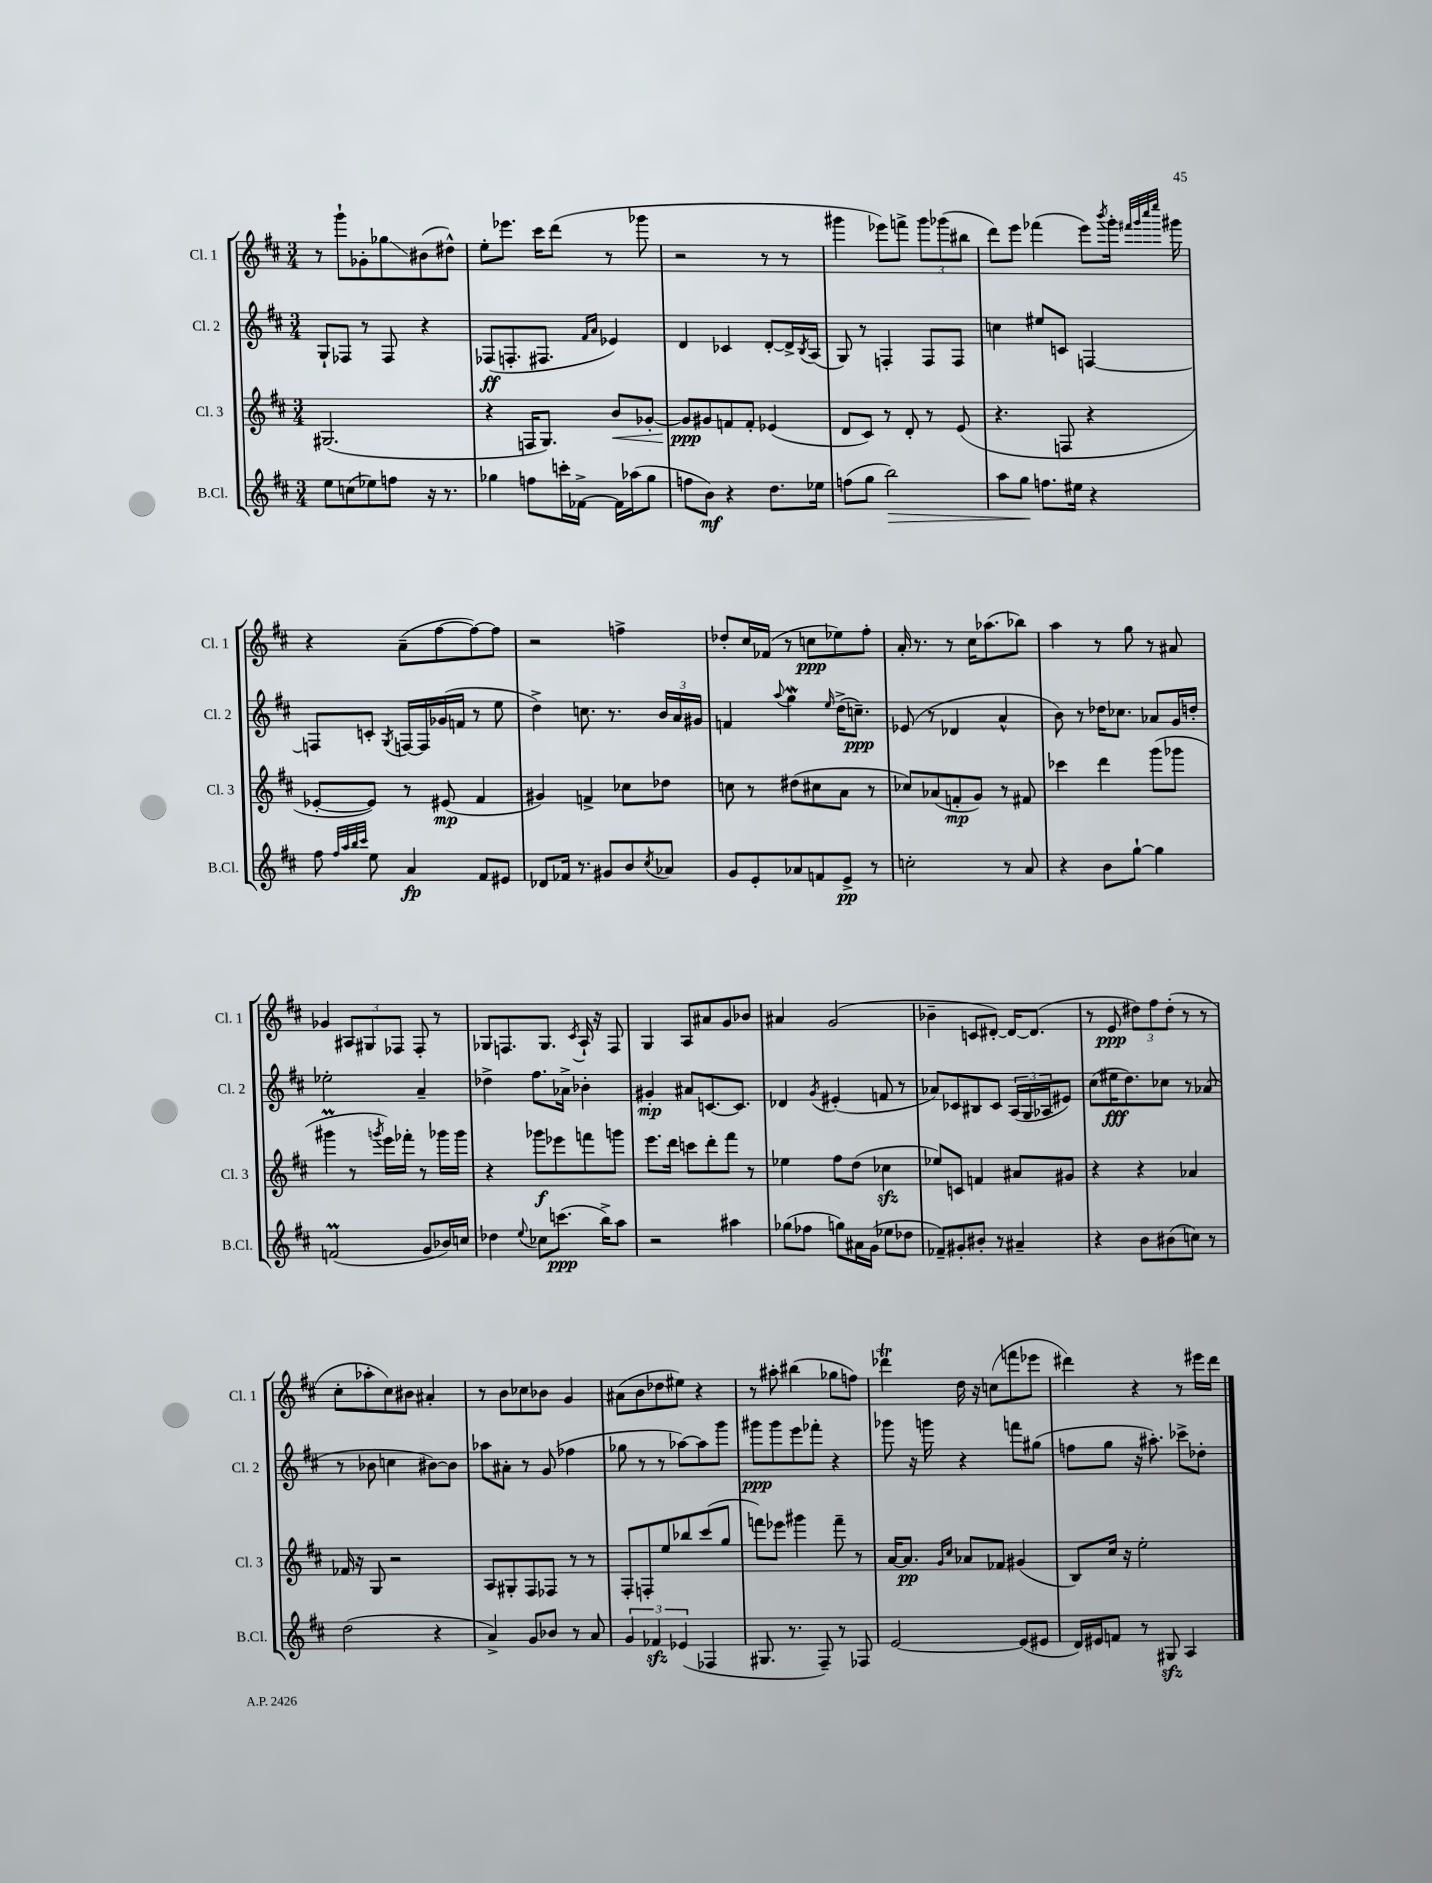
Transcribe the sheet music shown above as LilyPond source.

<<
\new StaffGroup <<
\new Staff = "s0" \with { instrumentName = "Cl. 1" shortInstrumentName = "Cl. 1" } {
    \clef treble \key d \major \numericTimeSignature \time 3/4
    r8 g'''8-! ges'8-. ges''8\glissando bis'8( dis''8-^) |
    e''8-. ees'''8. cis'''16 d'''8( r8 ges'''8 |
    r2 r8 r8 |
    gis'''4 ees'''8) f'''8-> \tuplet 3/2 { gis'''8 ges'''8( bis''8 } |
    d'''8) e'''8 fes'''4( e'''8) \acciaccatura { b'''8 } g'''16-. \grace { fis'''32 g'''32 cis''''32 e''''32 } gis'''16 |
    r4 a'8--( fis''8~ fis''8~) fis''8 |
    r2 f''4-> |
    des''8-. cis''16 fes'16( r8 c''8\ppp ees''8) fis''8-. |
    a'16-. r8. r8 cis''16 aes''8.( bes''8) |
    a''4 r8 g''8 r8 ais'8 |
    ges'4 \tuplet 3/2 { ais8 gis8 fes8 } fes8-. r8 |
    ges8 f8. ges8. \acciaccatura { cis'8 } a16-! r16 f8 |
    g4 a8 ais'8 g'8 bes'8 |
    ais'4 g'2( |
    bes'4-- c'8 dis'8~-.) dis'16~ dis'8.( |
    r8 e'8\ppp \tuplet 3/2 { dis''8) fis''8 dis''8-.( } r8 r8 |
    cis''8-. aes''8-. cis''8) bis'8 ais'4-. |
    r8 b'8 ces''8 bes'8 g'4 |
    ais'8( b'8 des''8 eis''8) r4 |
    r8 ais''8-. bis''4( ges''8 f''8) |
    des'''4\trill d''16 r16 c''8( f'''8 ees'''8 |
    dis'''4) r4 r8 eis'''16 dis'''16 \bar "|." |
}
\new Staff = "s1" \with { instrumentName = "Cl. 2" shortInstrumentName = "Cl. 2" } {
    \clef treble \key d \major \numericTimeSignature \time 3/4
    g8-! fes8 r8 fes8 r4 |
    fes8\ff( f8.-. fis8. \grace { fis'16 a'16 } ees'4) |
    d'4 ces'4 d'8~-. d'16-> \acciaccatura { b8 } a16( |
    g8) r8 f4-. f8 f8 |
    c''4 eis''8 c'8 f4~ |
    f8 c'8-. \acciaccatura { g8 } f16~ f16 ges'16( f'16 r8 e''8 |
    d''4->) c''8. r8. \tuplet 3/2 { b'16 a'16 gis'16 } |
    f'4 \appoggiatura { a''8 } g''4\mordent \grace { e''16 } d''16->( c''8.--\ppp) |
    ees'8( r8 des'4 a'4-^ |
    b'8) r8 des''16 ces''8. aes'8 g'16 d''16-. |
    ees''2-. a'4-- |
    des''4-> fis''8. aes'16-> bes'4-. |
    gis'4-.\mp ais'8 c'8.~ c'8. |
    des'4 \acciaccatura { g'8 } eis'4-.( f'8 r8 |
    aes'8) ces'8 bis8 ces'8 \tuplet 3/2 { a16( g16 aes16 } eis'8) |
    cis''8( eis''16\fff d''8.) ces''8 r8 aes'8( |
    r8 bes'8 c''4 bis'8~) bis'8 |
    aes''8 ais'8-. r8 g'8( fes''4 |
    ges''8 r8 r8 aes''8~) aes''8 g'''8 |
    gis'''8\ppp gis'''8 e'''8 fes'''8-. r4 |
    ges'''8 r16 g'''16 r4 f'''8 gis''8( |
    f''8 g''8 r16 ais''8.-.) ces'''8-> des''8-. \bar "|." |
}
\new Staff = "s2" \with { instrumentName = "Cl. 3" shortInstrumentName = "Cl. 3" } {
    \clef treble \key d \major \numericTimeSignature \time 3/4
    gis2.( |
    r4 f16 g8.) b'8\< ges'8~-. |
    ges'8\ppp\! gis'8 f'8 f'8-. ees'4( |
    d'8 cis'8) r8 d'8-. r8 e'8( |
    r4. f8 r4 |
    ees'8~-. ees'8) r8 eis'8\mp( fis'4 |
    gis'4) f'4-> ces''8 des''8 |
    c''8 r8 dis''8( cis''8 a'8 r8 |
    ces''8) aes'8( f'8-.\mp g'8) r8 fis'8 |
    ces'''4 d'''4 g'''8( ges'''8 |
    gis'''4\prall r8 \acciaccatura { g'''8 } e'''16) fes'''16-. r8 ges'''16 ges'''16 |
    r4 ges'''8\f ees'''8 f'''8 g'''8 |
    e'''8. d'''16 c'''8 d'''8-. fis'''8 r8 |
    ees''4 fis''8 d''8( ces''4\sfz |
    ees''8) c'8 f'4 ais'8 gis'8 |
    r4 r4 aes'4 |
    fes'16 r16 g8 r2 |
    a8 gis8-. fis8 fes8 r8 r8 |
    fis8-. f8-. e''8 bes''8 cis'''8( g''8 |
    f'''8) ees'''8 gis'''4 f'''8-- r8 |
    a'16~ a'8.\pp \grace { g'16 cis''16 } aes'8 fes'8 gis'4( |
    b8) cis''16 r16 e''2-. \bar "|." |
}
\new Staff = "s3" \with { instrumentName = "B.Cl." shortInstrumentName = "B.Cl." } {
    \clef treble \key d \major \numericTimeSignature \time 3/4
    e''8 c''8( ees''8) f''8 r16 r8. |
    ges''4 f''8 c'''16-. fes'16~-> fes'16 aes''16( ges''8 |
    f''8 b'8\mf) r4 d''8. ees''16 |
    f''8( g''8 b''2\>) |
    a''8 g''8\! f''8. eis''16 r4 |
    fis''8 \grace { fis''32 a''32 b''32 cis'''32 } e''8 a'4\fp fis'8 eis'8 |
    des'8 fes'16 r8. gis'8 b'8 \acciaccatura { cis''8 } aes'8 |
    g'8 e'8-. aes'8 f'8 e'8->\pp r8 |
    c''2-. r8 a'8 |
    r4 b'8 g''8~-! g''4 |
    f'2\prall( g'8 bes'16) c''16 |
    des''4 \appoggiatura { e''8 } ces''8 c'''8.\ppp( b''16->) a''8 |
    r2 ais''4 |
    ges''8( fes''8 g''8) ais'16 g'16( ees''8 des''8 |
    fes'8--) gis'8-. bis'8-. r8 ais'4-- |
    r4 b'8 bis'8( c''8) r8 |
    d''2( r4 |
    a'4->) g'8 bes'8 r8 a'8 |
    \tuplet 3/2 { g'4 fes'4\sfz ees'4( } fes4 |
    gis8. r8. fis8--) r8 fes8 |
    e'2~ e'8( eis'8 |
    d'16) eis'16 f'8 r8 gis8\sfz a4 \bar "|." |
}
>>
>>
\layout { \context { \Score \remove "Bar_number_engraver" } }
